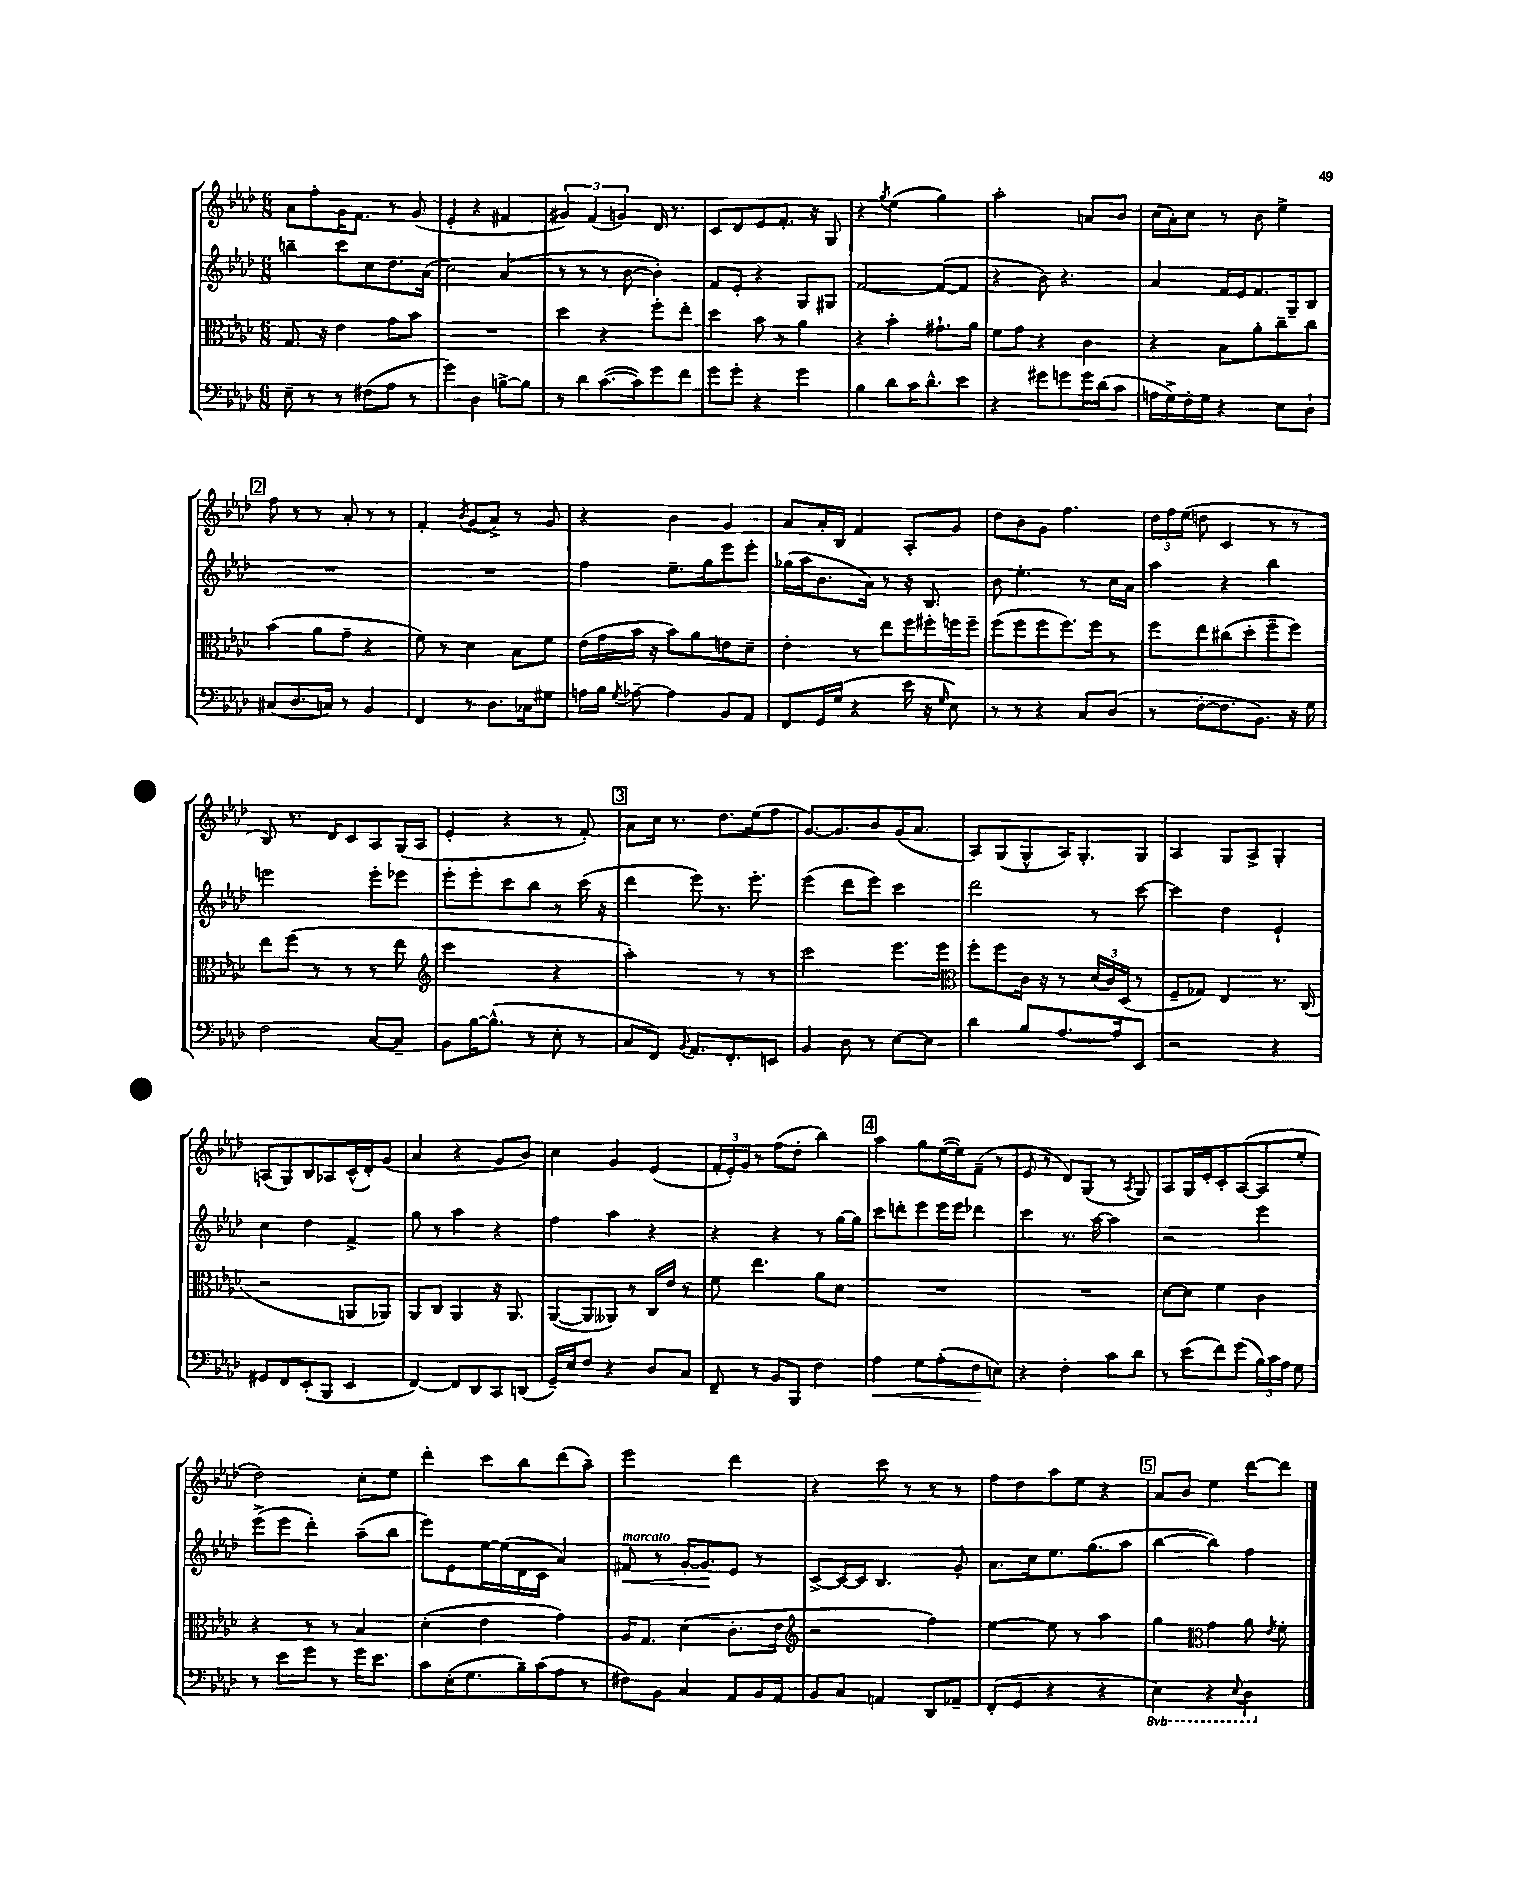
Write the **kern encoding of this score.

**kern	**kern	**kern	**kern
*staff4	*staff3	*staff2	*staff1
*clefF4	*clefC3	*clefG2	*clefG2
*k[b-e-a-d-]	*k[b-e-a-d-]	*k[b-e-a-d-]	*k[b-e-a-d-]
*M6/8	*M6/8	*M6/8	*M6/8
8E-~\	8.G/	4bb~\	8a-\L
8r	.	.	8ff'\
.	16r	.	.
8r	4e-\	8ccc\L	16g\K
.	.	.	8.f\J
(8F#\L	.	8cc\	.
8A-\J	8g\L	8.dd-\	8r
8r	8b-\J	.	(8g/
.	.	(16a-\Jk	.
=	=	=	=
4g\)	2.r	2cc\)	4e-'/
4D-\	.	.	4r
[8B^\L	.	(4a-/	4f#/
8B\]J	.	.	.
=	=	=	=
8r	4dd-\	8r	6g#/)
8d-\L	.	8r	.
.	.	.	(6f/
([8.c\	4r	8r	.
.	.	.	6g/)
.	.	[8b-\	.
16c\]k)	.	.	.
8g\	8ff'\L	4b-'\])	16d-/
.	.	.	8.r
8f\J	8ee-'\J	.	.
=	=	=	=
8g\L	4dd-\	8f/L	8c/L
8g'\J	.	8e-'/J	8d-/
4r	8b-\	4r	8e-/
.	8r	.	8.f'/J
4g\	4a-\	8G/L	.
.	.	.	16r
.	.	8G#/J	8G/
=	=	=	=
4B-\	4r	[2f/	4r
.	.	.	8qgg/
8d-\L	4b-'\	.	(4ee-\
16c\K	.	.	.
8.d-^^\	.	.	.
.	8.g#`\L	(8f/_L	4gg\)
8e-\J	.	8f/]J	.
.	16a-\Jk	.	.
=	=	=	=
4r	8f\L	4r	2aa-'\
.	8g\J	.	.
8g#\L	4r	8b-\)	.
8g\	.	4.r	.
16g\L	4c\	.	8a/L
(16d-\J	.	.	.
8c\J	.	.	8b-/J
=	=	=	=
16A\LL	4r	4a-/	(16cc\LL
16G^\)	.	.	16a-'\J)
16F'\	.	.	8cc\J
16G\JJ	.	.	.
4r	8B-\L	16f/LL	8r
.	.	16e-/J	.
.	8a-'\	8.f/	8b-\
8E-\L	8cc~\	.	4ee-^\
.	.	16G~/k	.
8D-`\J	8cc\J	8B-/J	.
=	=	=	=
(8C#/L	(4b-\	2.r	8ff\
8.D-/	.	.	8r
.	8a-\L	.	8r
16C/Jk)	.	.	.
8r	8g~\J	.	8a-'/
4BB-/	4r	.	8r
.	.	.	8r
=	=	=	=
4FF/	8f\)	2.r	4f'/
.	8r	.	.
.	.	.	8qb-/
8r	4d-\	.	(8g/L
8.D-\L	.	.	8a-^/J)
.	8B-\L	.	8r
16C-\k	.	.	.
8G#\J	8f\J	.	8g/
=	=	=	=
16A\LL	(16e-\LL	4ff\	4r
16B-\JJ	16g\	.	.
8qG/	.	.	.
[8A-~\	16b-\JJ	.	.
.	16r	.	.
4A-\]	8b-\L)	8.ee-~\L	4b-\
.	8a-\	.	.
.	.	16gg\k	.
8BB-/L	8e\	8eee-\	4g/
8AA-/J	8d-~\J	8eee-'\J	.
=	=	=	=
8FF/L	4e-'\	(16gg-\LL	8a-/L
.	.	16aa-\J	.
16GG/L	.	8.b-\	16a-'/L
(16G/JJ	.	.	16B-/JJ
4r	8r	.	4f/
.	.	16a-\Jk)	.
.	8ee-\L	8r	.
16e-\	16ff\L	16r	8A-'/L
16r	16ff#'\	8.B-/	.
16qqG/	.	.	.
8E-\)	16ff\	.	8g/J
.	16ff~\JJ	.	.
=	=	=	=
8r	(8ff\L	8b-\	8dd-\L
8r	8ff\	4.ee-'\	8b-\
4r	8ff\	.	8g\J
.	8.ff\)	.	4.ff\
8C/L	.	8r	.
.	16ff\Jk	.	.
(8D-/J	8r	16cc\LL	.
.	.	16a-\JJ	.
=	=	=	=
8r	8ff\L	4aa-\	24dd-\LL
.	.	.	24ff\
.	.	.	(24ee-\JJ
[8F'\L	8ee-\	.	8dd\
8.F\]	(8cc#\	4r	4c/
.	8dd-'\	.	.
8.BB-\J)	.	.	.
.	8ff~\	4bb-\	8r
16r	8ff\J)	.	8r
16G\	.	.	.
=	=	=	=
2F\	8ee-\L	2eee\	8B-/)
.	(8ff\J	.	8.r
.	8r	.	.
.	.	.	16d-/LK
.	8r	.	8c/
[8C/L	8r	8eee'\L	8A-/
8C~/]J	8ee-\	8eee-\J	(16G/L
.	.	.	16A-/JJ
=	=	=	=
*	*clefG2	*	*
8BB-\L	2ccc\	8eee-'\L	4e-'/
[16B-\K	.	8eee-'\	.
(8.B-^^\]J	.	.	.
.	.	8ccc\	4r
8r	.	8bb-\J	.
8E-'\	4r	8r	8r
8r	.	(16ccc\	8f'/)
.	.	16r	.
=	=	=	=
8C/L	2aa-'\)	4ddd-\	8a-\L
8FF/J)	.	.	16cc\Jk
.	.	.	8.r
8qqBB-/	.	.	.
8.AA-/L	.	8eee-\)	.
.	.	8.r	8.dd-\L
8.FF'/	.	.	.
.	8r	.	.
.	.	8.eee-'\	(16ee-\k
8EE/J	8r	.	8ff\J
=	=	=	=
4BB-/	2ccc\	(4eee-\	[8.g/L)
.	.	.	8.g/]
8D-\	.	8ddd-\L	.
8r	.	8eee-\J)	8b-/
[8E-\L	8.eee-\L	4ccc\	(16g/K
.	.	.	8.a-/J
8E-\]J	.	.	.
.	16eee-\Jk	.	.
=	=	=	=
*	*clefC3	*	*
4d-\	8ff'\L	2ddd-\	8A-/L)
.	8ff\	.	(8G/
8B-/L	16c\Jk	.	8G^^/
.	16r	.	.
[8.A-/	8r	.	16A-/K)
.	.	.	8.G'/
.	(24d-/LL	8r	.
.	24c/)	.	.
16A-/]k	.	.	.
.	(24D-/JJ	.	.
8EE-/J	8r	[8ccc\	8G/J
=	=	=	=
2r	8F~/L	4ccc\]	4A-/
.	8G-/J)	.	.
.	4E-/	4dd-\	8G/L
.	.	.	8A-^/J
4r	8.r	4e-`/	4G'/
.	(16C/	.	.
=	=	=	=
8GG#/L	2r	4cc\	(8A/L
8FF/	.	.	8G/)
(8EE-'/	.	4dd-\	8B-/
8BBB-/J	.	.	8A-/
4EE-/	8AA/L	4f^/	(16c^^/L
.	.	.	16d-'/J)
.	8AA-/J)	.	(8g/J
=	=	=	=
[4FF/)	8AA-/L	8gg\	4a-/
.	8C/J	8r	.
8FF/]L	4AA-/	4aa-\	4r
8DD-/	.	.	.
8CC/	16r	4r	8g/L
.	8.AA-/	.	.
(8DD/J	.	.	8b-/J)
=	=	=	=
16GG~/LL)	([8AA-/L	4ff\	4cc\
16E-/J	.	.	.
8F/J	8AA-/]	.	.
4r	8AA--/J)	4aa-\	4g/
.	8r	.	.
8D-/L	16C/LL	4r	(4e-/
.	16e-/JJ	.	.
8C/J	8r	.	.
=	=	=	=
8FF~/	8f\	4r	24f'/LL
.	.	.	24e-'/)
.	.	.	24g/JJ
8r	4.ee-\	.	8r
8BB-/L	.	4r	(8ff\L
8BBB-/J	.	.	8dd-'\J
4F\	8a-\L	8r	4bb-\)
.	8d-\J	[16gg\LL	.
.	.	16gg\]JJ	.
=	=	=	=
4A-\	2.r	8ccc\L	4aa-\
.	.	8ddd'\	.
8G\L	.	8eee-\	8gg\L
(8A-'\	.	16eee-\L	([16ee-\L
.	.	16eee-\JJ	16ee-\]J)
8F\	.	4ddd-\	(8f~\J
8E\J)	.	.	8r
=	=	=	=
4r	2.r	4ccc\	8e-/
.	.	.	8r
4F'\	.	8.r	8d-/L)
.	.	.	(8G/J
.	.	[16aa-\	.
8c\L	.	4aa-\]	8r
.	.	.	8qA-/
8d-\J	.	.	8G/)
=	=	=	=
8r	[8d-\L	2r	8A-/L
(8e-\L	8d-\]J	.	16G/L
.	.	.	16e-'/J
8f\)	4f\	.	8c'/
(8g\J	.	.	([8A-/
24B-\LL)	4c\	4eee-\	8A-/]
24c\	.	.	.
24A-\JJ	.	.	.
8G\	.	.	8ee-'/J
=	=	=	=
8r	4r	(8eee-^\L	2dd-\)
8e-\L	.	8eee-\J	.
8g\J	8r	4ddd-'\)	.
8r	8r	.	.
16g\LK	4B-/	(8aa-~\L	8cc'\L
8.e-\J	.	.	.
.	.	8bb-\J	8ee-\J
=	=	=	=
8c\L	(4d-'\	8eee-\L)	4ddd-'\
(16E-'\K	.	8e-\	.
8.G\	.	.	.
.	4e-\	[16ee-\L	8ccc\L
.	.	(16ee-\]	.
16B-~\L)	.	16d-\	8bb-\
(16c\J	.	16c\JJ	.
8A-\J	4g\)	4a-/)	(8ddd-\
8r	.	.	8aa-~\J)
=	=	=	=
8F#\L)	16A-/LK	8f#/	2eee-\
.	8.G/J	.	.
8BB-\J	.	8r	.
4C/	(4d-\	[16g'/LK	.
.	.	8.g/]	.
8AA-/L	8.c'\L	8e-/J	4ddd-\
16BB-/L	.	8r	.
16AA-/JJ	16e-\Jk	.	.
=	=	=	=
*	*clefG2	*	*
8BB-/L	2r	[8c^/L	4r
8C/J	.	16c/_L	.
.	.	16c/]JJ	.
4AA/	.	4.B-/	8ccc\
.	.	.	8r
8DD-/L	4ff\)	.	8r
8AA-~/J	.	8g'/	8r
=	=	=	=
(8FF'/L	[4ee-\	8.a-\L	8ff\L
8GG/J	.	.	8dd-\
.	.	16cc\k	.
4r	8ee-\]	8.ee-\	8aa-\
.	8r	.	8ee-\J
.	.	(8.gg\	.
4r	4aa-\	.	4r
.	.	8aa-\J	.
=	=	=	=
4EE-\)	4gg\	[4bb-\	8a-/L
.	.	.	8b-/J
*	*clefC3	*	*
4r	4g\	4bb-\])	4ee-\
8qqEE-/	.	.	.
4DD-\	8a-\	4ff\	[8ddd-\L
.	8qe-/	.	.
.	8f'\	.	8ddd-\]J
==	==	==	==
*-	*-	*-	*-
